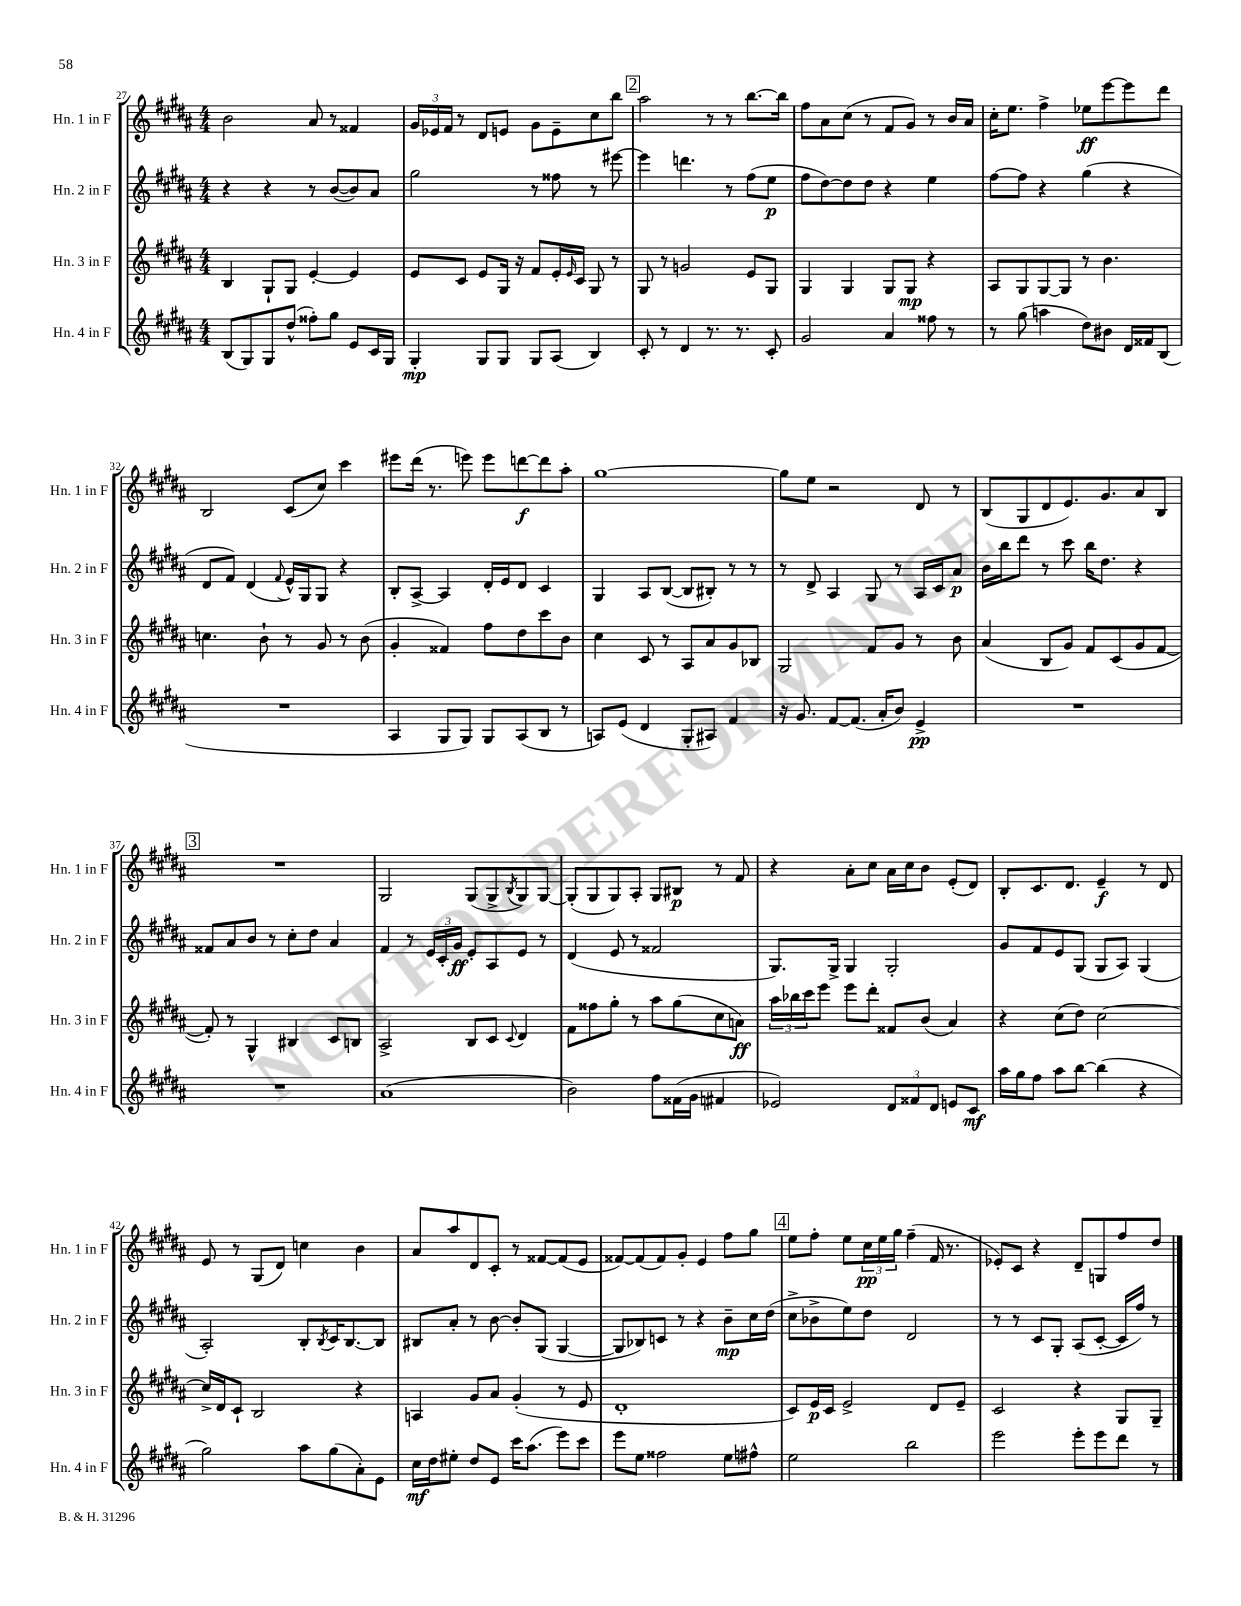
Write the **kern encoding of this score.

**kern	**kern	**kern	**kern
*staff4	*staff3	*staff2	*staff1
*clefG2	*clefG2	*clefG2	*clefG2
*k[f#c#g#d#a#]	*k[f#c#g#d#a#]	*k[f#c#g#d#a#]	*k[f#c#g#d#a#]
*M4/4	*M4/4	*M4/4	*M4/4
(8B	4B	4r	2b
8G#)	.	.	.
8G#	8G#`	4r	.
(8dd#^^	8G#	.	.
8ff##')	[4e'	8r	8a#
8gg#	.	([8b	8r
8e	4e]	8b])	4f##
16c#	.	8a#	.
16G#	.	.	.
=	=	=	=
4G#'	8e	2gg#	24g#
.	.	.	24e-
.	.	.	24f#
.	8c#	.	8r
8G#	8e	.	8d#
8G#	16G#	.	8e
.	16r	.	.
8G#	8f#	8r	8g#
(8A#	16e'	8ff##	8e~
.	16qqe	.	.
.	16c#	.	.
4B)	8G#	8r	8cc#
.	8r	[8eee#	8bb
=	=	=	=
8c#'	8G#	4eee#]	2aa#
8r	8r	.	.
4d#	2g	4.ddd	.
8.r	.	.	8r
.	.	8r	8r
8.r	.	.	.
.	8e	(8ff#	[8.bb
8c#'	8G#	8ee	.
.	.	.	16bb]
=	=	=	=
2g#	4G#	8ff#	8ff#
.	.	[8dd#)	8a#
.	4G#	8dd#]	(8cc#
.	.	8dd#	8r
4a#	8G#	4r	8f#
.	8G#	.	8g#)
8ff##	4r	4ee	8r
8r	.	.	16b
.	.	.	16a#
=	=	=	=
8r	8A#	[8ff#	16cc#'
.	.	.	8.ee
(8gg#	8G#	8ff#]	.
4aa	[8G#	4r	4ff#^
.	8G#]	.	.
8dd#)	8r	(4gg#	8ee-
8b#	4.b	.	[8eee
16d#	.	4r	8eee]
16f##	.	.	.
(8B	.	.	8ddd#
=	=	=	=
1r	4.cc	8d#	2B
.	.	8f#)	.
.	.	(4d#	.
.	8b`	.	.
.	.	8qqf#	.
.	8r	16e^^)	(8c#
.	.	16G#	.
.	8g#	8G#	8cc#)
.	8r	4r	4ccc#
.	(8b	.	.
=	=	=	=
4A#	4g#'	8B'	8eee#
.	.	[8A#^	(16ddd#
.	.	.	8.r
8G#	4f##)	4A#]	.
8G#)	.	.	8eee)
8G#	8ff#	16d#'	8eee
.	.	16e	.
(8A#	8dd#	8d#	[8ddd
8B	8ccc#	4c#	8ddd]
8r	8b	.	8aa#'
=	=	=	=
8A)	4cc#	4G#	[1gg#
(8e	.	.	.
4d#	8c#	8A#	.
.	8r	([8B	.
8G#'	8A#	8B]	.
8A#)	8a#	8B#')	.
4f#	8g#	8r	.
.	8B-	8r	.
=	=	=	=
16r	2G#	8r	8gg#]
8.g#	.	.	.
.	.	8d#^	8ee
[8f#	.	4A#	2r
(8.f#]	.	.	.
.	8f#	8G#	.
16a#'	.	.	.
8b)	8g#	8r	.
4e^	8r	16A#	8d#
.	.	16c#	.
.	8b	8a#	8r
=	=	=	=
1r	(4a#	16b	(8B
.	.	16bb	.
.	.	8ddd#	8G#
.	8B	8r	8d#
.	8g#)	8ccc#	8.e)
.	8f#	16bb	.
.	.	8.dd#	8.g#
.	(8c#	.	.
.	8g#	4r	8a#
.	[8f#	.	8B
=	=	=	=
1r	8f#'])	8f##	1r
.	8r	8a#	.
.	4G#^^	8b	.
.	.	8r	.
.	4B#	8cc#'	.
.	.	8dd#	.
.	8c#	4a#	.
.	8B	.	.
=	=	=	=
(1a#	2A#^	4f#	2G#
.	.	8r	.
.	.	24e	.
.	.	24c#'	.
.	.	24g#	.
.	8B	8e'	(8G#
.	8c#	8A#	8G#^
.	8qqc#	.	8qB
.	4d#	8e	8G#)
.	.	8r	[8G#
=	=	=	=
2b)	8f#	(4d#	(8G#']
.	8ff##	.	8G#
.	8gg#'	8e	8G#)
.	8r	8r	8A#'
8ff#	8aa#	2f##	8G#
(16f##	(8gg#	.	8B#
16g#	.	.	.
4f#	8cc#	.	8r
.	8a)	.	8f#
=	=	=	=
2e-)	24aa#	8.G#)	4r
.	24bb-	.	.
.	24ccc#	.	.
.	8eee	.	.
.	.	16G#^	.
.	8eee	4G#	8a#'
.	8ddd#'	.	8cc#
12d#	8f##	2G#'	16a#
.	.	.	16cc#
12f##	.	.	.
.	(8b	.	8b
12d#	.	.	.
8e	4a#)	.	(8e'
8c#	.	.	8d#)
=	=	=	=
16aa#	4r	8g#	8B'
16gg#	.	.	.
8ff#	.	8f#	8.c#
8aa#	(8cc#	8e	.
.	.	.	8.d#
[8bb	8dd#)	(8G#	.
(4bb]	[2cc#	8G#	4e~
.	.	8A#)	.
4r	.	(4G#	8r
.	.	.	8d#
=	=	=	=
2gg#)	16cc#^]	2A#')	8e
.	16d#	.	.
.	8c#`	.	8r
.	2B	.	(8G#
.	.	.	8d#)
8aa#	.	8B'	4cc
.	.	8qB	.
(8gg#	.	16c#	.
.	.	[8.B	.
8a#')	4r	.	4b
8e	.	8B]	.
=	=	=	=
16cc#	4A	8B#	8a#
16dd#	.	.	.
8ee#'	.	8a#'	8aa#
8dd#	8g#	8r	8d#
8e	8a#	[8b	8c#'
16ccc#	(4g#'	8b']	8r
(8.aa#	.	.	.
.	.	(8G#	[8f##
8eee)	8r	[4G#	(8f##]
8ccc#	8e	.	8e
=	=	=	=
8eee	1d#'	8G#]	[8f##)
8ee	.	8B-)	(8f##]
2ff##	.	8c	8f##)
.	.	8r	8g#'
.	.	4r	4e
8ee	.	8b~	8ff#
8ff#^^	.	16cc#	8gg#
.	.	(16dd#	.
=	=	=	=
2ee	8c#)	8cc#^	8ee
.	16e	8b-^	8ff#'
.	16c#	.	.
.	2e^	8ee)	8ee
.	.	8dd#	24cc#
.	.	.	24ee
.	.	.	24gg#
2bb	.	2d#	(4ff#~
.	8d#	.	16f#
.	.	.	8.r
.	8e~	.	.
=	=	=	=
2eee	2c#	8r	8e-')
.	.	8r	8c#
.	.	8c#	4r
.	.	8G#'	.
8eee'	4r	(8A#	8d#~
8eee	.	[8c#'	8G
8ddd#	8G#	16c#]	8ff#
.	.	16ff#)	.
8r	8G#~	8r	8dd#
==	==	==	==
*-	*-	*-	*-
